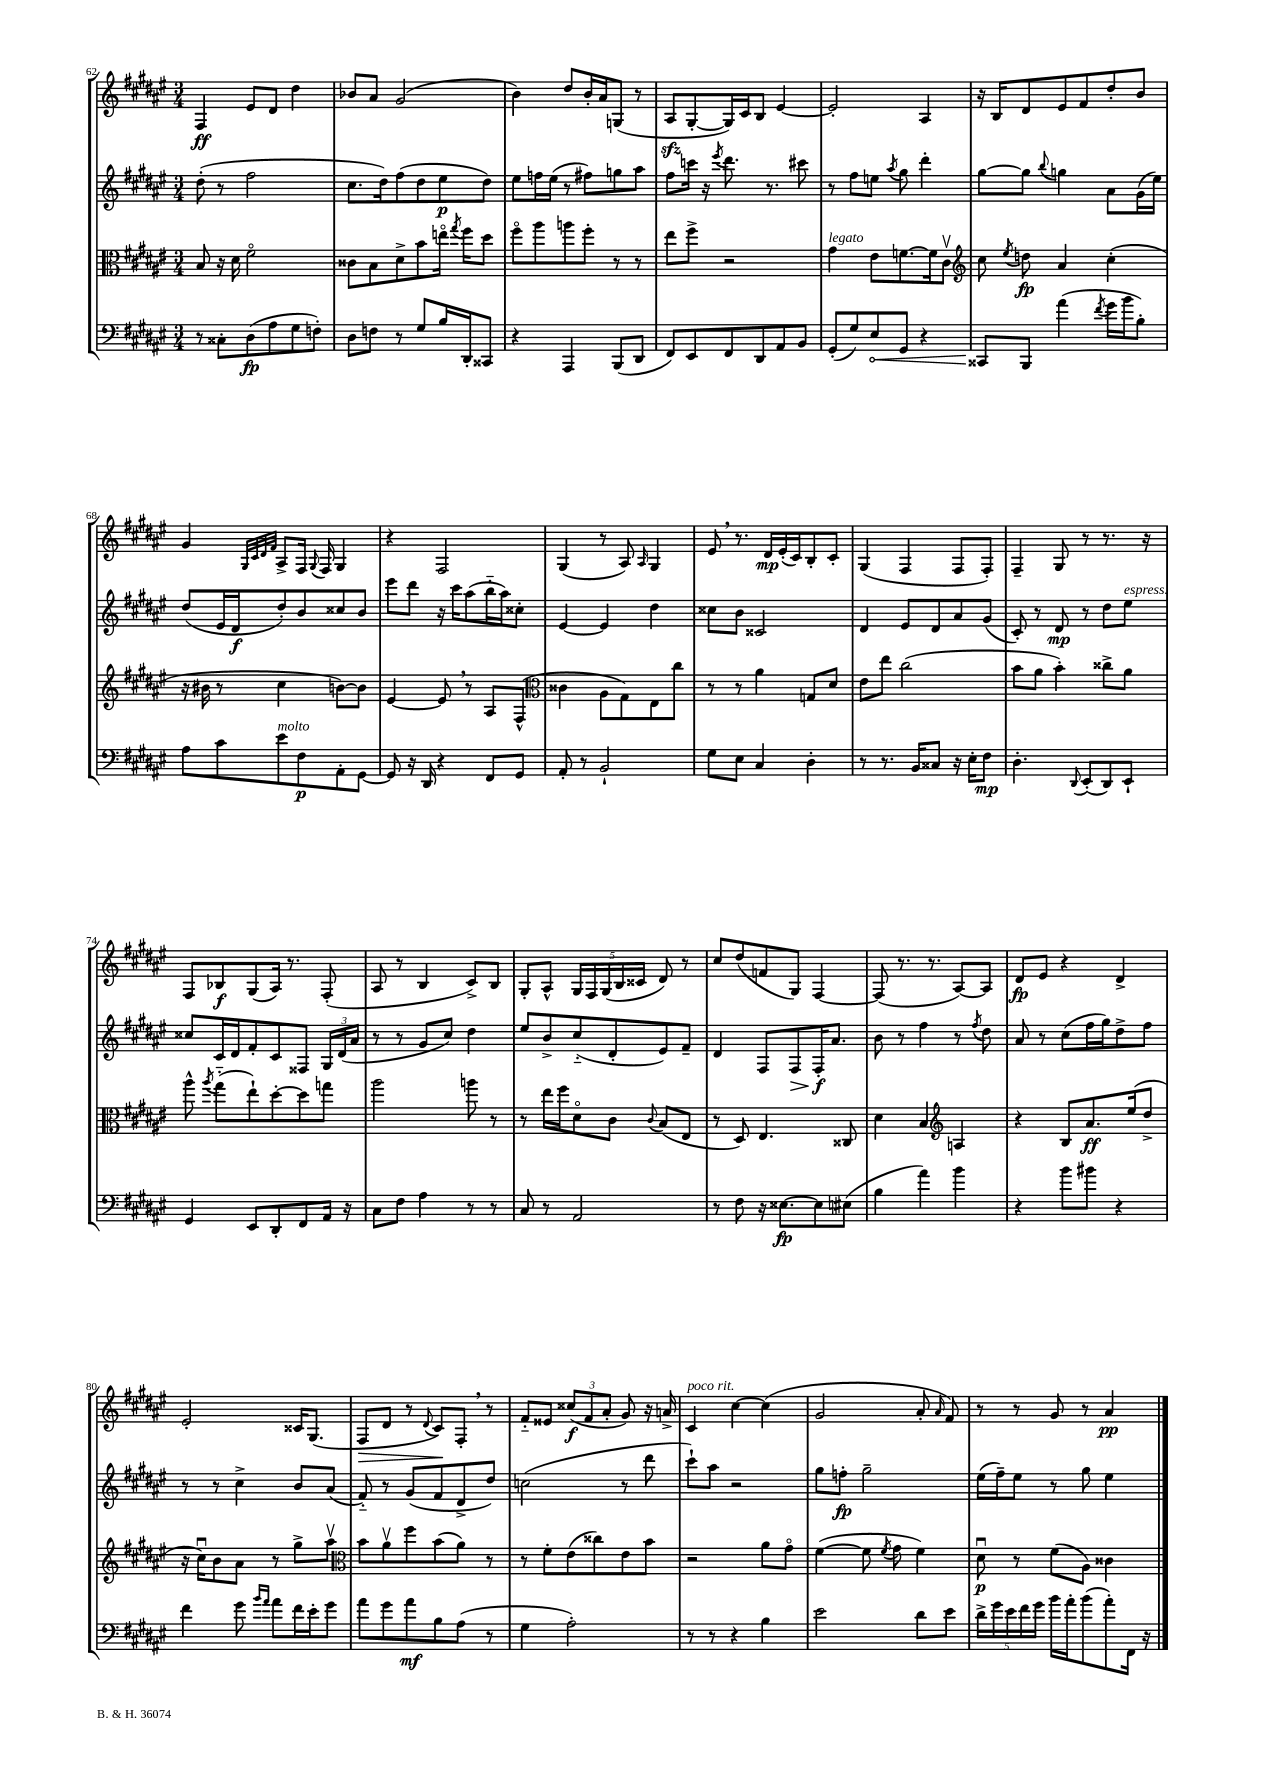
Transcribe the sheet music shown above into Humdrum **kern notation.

**kern	**kern	**kern	**kern
*staff4	*staff3	*staff2	*staff1
*clefF4	*clefC3	*clefG2	*clefG2
*k[f#c#g#d#a#e#]	*k[f#c#g#d#a#e#]	*k[f#c#g#d#a#e#]	*k[f#c#g#d#a#e#]
*M3/4	*M3/4	*M3/4	*M3/4
8r	8B	(8dd#'	4F#
8C##'	16r	8r	.
.	16d#	.	.
(8D#	2f#o	2ff#	8e#
8A#	.	.	8d#
8G#	.	.	4dd#
8F')	.	.	.
=	=	=	=
8D#	8c##	8.cc#	8b-
8F	8B	.	8a#
.	.	16dd#)	.
8r	8d#^	(8ff#	(2g#
8G#	8b	8dd#	.
16B	16eeo	8ee#	.
.	8qgg#	.	.
16DD#'	16ff#	.	.
8CC##	8dd#	8dd#)	.
=	=	=	=
4r	8ff#o	8ee#	4b)
.	8aa#	16ff	.
.	.	(16ee#	.
4AAA#	8aa	8r	8dd#
.	8ff#'	8ff#)	16b'
.	.	.	16a#
(8BBB	8r	8gg	(8G
8DD#	8r	8aa#	8r
=	=	=	=
8FF#)	8ee#	8ff#	8A#
8EE#	8ff#^	16ccc	[8G#'
.	.	16r	.
.	.	8qeee#	.
8FF#	2r	8.ddd#	16G#])
.	.	.	16c#
8DD#	.	.	8B
.	.	8.r	.
8AA#	.	.	[4e#
8BB	.	8ccc#	.
=	=	=	=
(8GG#'	4g#	8r	2e#']
8G#)	.	8ff#	.
8E#	8e#	8ee	.
.	.	8qaa#	.
8GG#	[8.f	8gg#	.
4r	.	4ddd#'	4A#
.	16f]	.	.
.	8c#v	.	.
=	=	=	=
*	*clefG2	*	*
8CC##	8cc#	[8gg#	16r
.	.	.	16B
.	8qee#	.	.
8BBB	8dd	8gg#]	8d#
.	.	8qqbb	.
(4a#	4a#	4gg	8e#
.	.	.	8f#
8qf#	.	.	.
16g#	(4cc#'	8a#	8dd#'
16b	.	.	.
8B')	.	(16g#	8b
.	.	16ee#)	.
=	=	=	=
8A#	16r	(8dd#	4g#
.	16b#	.	.
8c#	8r	16e#	.
.	.	16d#	.
.	.	.	32qqG#
.	.	.	32qqc#
.	.	.	32qqd#
.	.	.	32qqf#
8e#	4cc#	8dd#')	8A#^
8F#	.	8b	16F#
.	.	.	8qqG#
.	.	.	16F#
8AA#'	[8b)	8cc##	4G#
[8GG#	8b]	8b	.
=	=	=	=
8GG#]	[4e#	8eee#	4r
16r	.	8ddd#	.
16DD#	.	.	.
4r	8e#]	16r	2F#
.	.	16ccc#	.
.	8r	(8aa#	.
8FF#	8A#	16bb'~	.
.	.	16aa#)	.
8GG#	(8F#^^	8cc##'	.
=	=	=	=
*	*clefC3	*	*
8AA#'	4c##	[4e#	(4G#
8r	.	.	.
2BB`	8A#	4e#]	8r
.	8G#)	.	8A#)
.	.	.	16qqA#
.	8E#	4dd#	4G#
.	8cc#	.	.
=	=	=	=
8G#	8r	8cc##	8e#
8E#	8r	8b	8.r
4C#	4a#	2c##	.
.	.	.	16d#
.	.	.	(16e#'
.	.	.	16c#)
4D#'	8G	.	8B'
.	8d#	.	8c#'
=	=	=	=
8r	8e#	4d#	(4G#
8.r	8ee#	.	.
.	(2cc#	8e#	4F#
16BB	.	.	.
8C##	.	8d#	.
16r	.	8a#	8F#
16E#'	.	.	.
8F#	.	(8g#	8F#')
=	=	=	=
4.D#'	8b	8c#')	4F#~
.	8a#	8r	.
.	4b')	8d#	8G#
8qqDD#	.	.	.
(8EE#'	.	8r	8r
8DD#)	8cc##^	8dd#	8.r
8EE#`	8a#	8ee#	.
.	.	.	16r
=	=	=	=
4GG#	8aa#^^	8cc##	8F#
.	8qaa#	.	.
.	(8gg#'~	16c#	8B-
.	.	16d#	.
8EE#	8ee#`)	8f#'	(8G#
8DD#'	[8dd#'	8c#	16A#)
.	.	.	8.r
8FF#	8dd#]	8F##	.
16AA#	8gg	24G#	(8F#'
.	.	(24d#	.
16r	.	.	.
.	.	24a#	.
=	=	=	=
8C#	2aa#	8r	8A#
8F#	.	8r	8r
4A#	.	8g#	4B
.	.	8cc#)	.
8r	8aa	4dd#	8c#^)
8r	8r	.	8B
=	=	=	=
8C#	8r	8ee#	8G#'
8r	16ee#	8b^	8A#^^
.	16ff#	.	.
2AA#	8d#o	(8cc#'~	20G#
.	.	.	20F#
.	.	.	(20G#
.	8c#	8d#'	.
.	.	.	20B
.	.	.	20c##
.	8qqc#	.	.
.	(8B	8e#)	8d#)
.	8E#	8f#~	8r
=	=	=	=
8r	8r	4d#	8cc#
8F#	8D#)	.	(8dd#
16r	4.E#	8F#	8f
[8.E##	.	.	.
.	.	8F#	8G#)
8E##]	.	16F#'	[4F#
.	.	8.a#	.
(8E#	8C##	.	.
=	=	=	=
4B	4d#	8b	(8F#]
.	.	8r	8.r
4a#)	4B	4ff#	.
.	.	.	8.r
*	*clefG2	*	*
4b	4A	8r	[8A#)
.	.	8qff#	.
.	.	8dd#	8A#]
=	=	=	=
4r	4r	8a#	8d#
.	.	8r	8e#
8b	8B	(8cc#	4r
8b#	8.a#	16ff#	.
.	.	16gg#)	.
4r	.	8dd#^	4d#^
.	(16ee#	.	.
.	8dd#^	8ff#	.
=	=	=	=
4f#	16r	8r	2e#'
.	16cc#u)	.	.
.	8b	8r	.
8g#	8a#	4cc#^	.
16qqb	.	.	.
16qqa#	.	.	.
8a#	8r	.	.
16f#	8gg#^	8b	16c##
16e#'	.	.	(8.G#
8g#	8aa#v	(8a#	.
=	=	=	=
*	*clefC3	*	*
8a#	8b	8f#'~)	8F#
8g#	8a#v	8r	8d#
8a#	8ff#	(8g#	8r
.	.	.	8qqd#
8B	(8b	8f#	8c#)
(8A#	8a#)	8d#^	8F#'
8r	8r	8dd#)	8r
=	=	=	=
4G#	8r	(2cc	8f#'~
.	8f#'	.	8e##
2A#')	(8e#	.	(12cc##
.	.	.	12f#
.	8cc##)	.	.
.	.	.	12a#'
.	8e#	8r	8g#)
.	8b	8ddd#	16r
.	.	.	16a^
=	=	=	=
8r	2r	8ccc#`)	4c#
8r	.	8aa#	.
4r	.	2r	[4cc#
4B	8a#	.	(4cc#]
.	8g#o	.	.
=	=	=	=
2e#	([4f#	8gg#	2g#
.	.	8ff'	.
.	8f#]	2gg#~	.
.	8qf#	.	.
.	8g#	.	.
8d#	4f#)	.	8a#'
.	.	.	16qqa#
8e#	.	.	8f#)
=	=	=	=
20d#^	8d#u	(16ee#	8r
20g#	.	.	.
.	.	16ff#~)	.
20e#	.	.	.
.	8r	8ee#	8r
20f#	.	.	.
20g#	.	.	.
16b	(8f#	8r	8g#
16a#'	.	.	.
(8b	8A#)	8gg#	8r
8a#')	4c##	4ee#	4a#
16FF#	.	.	.
16r	.	.	.
==	==	==	==
*-	*-	*-	*-
